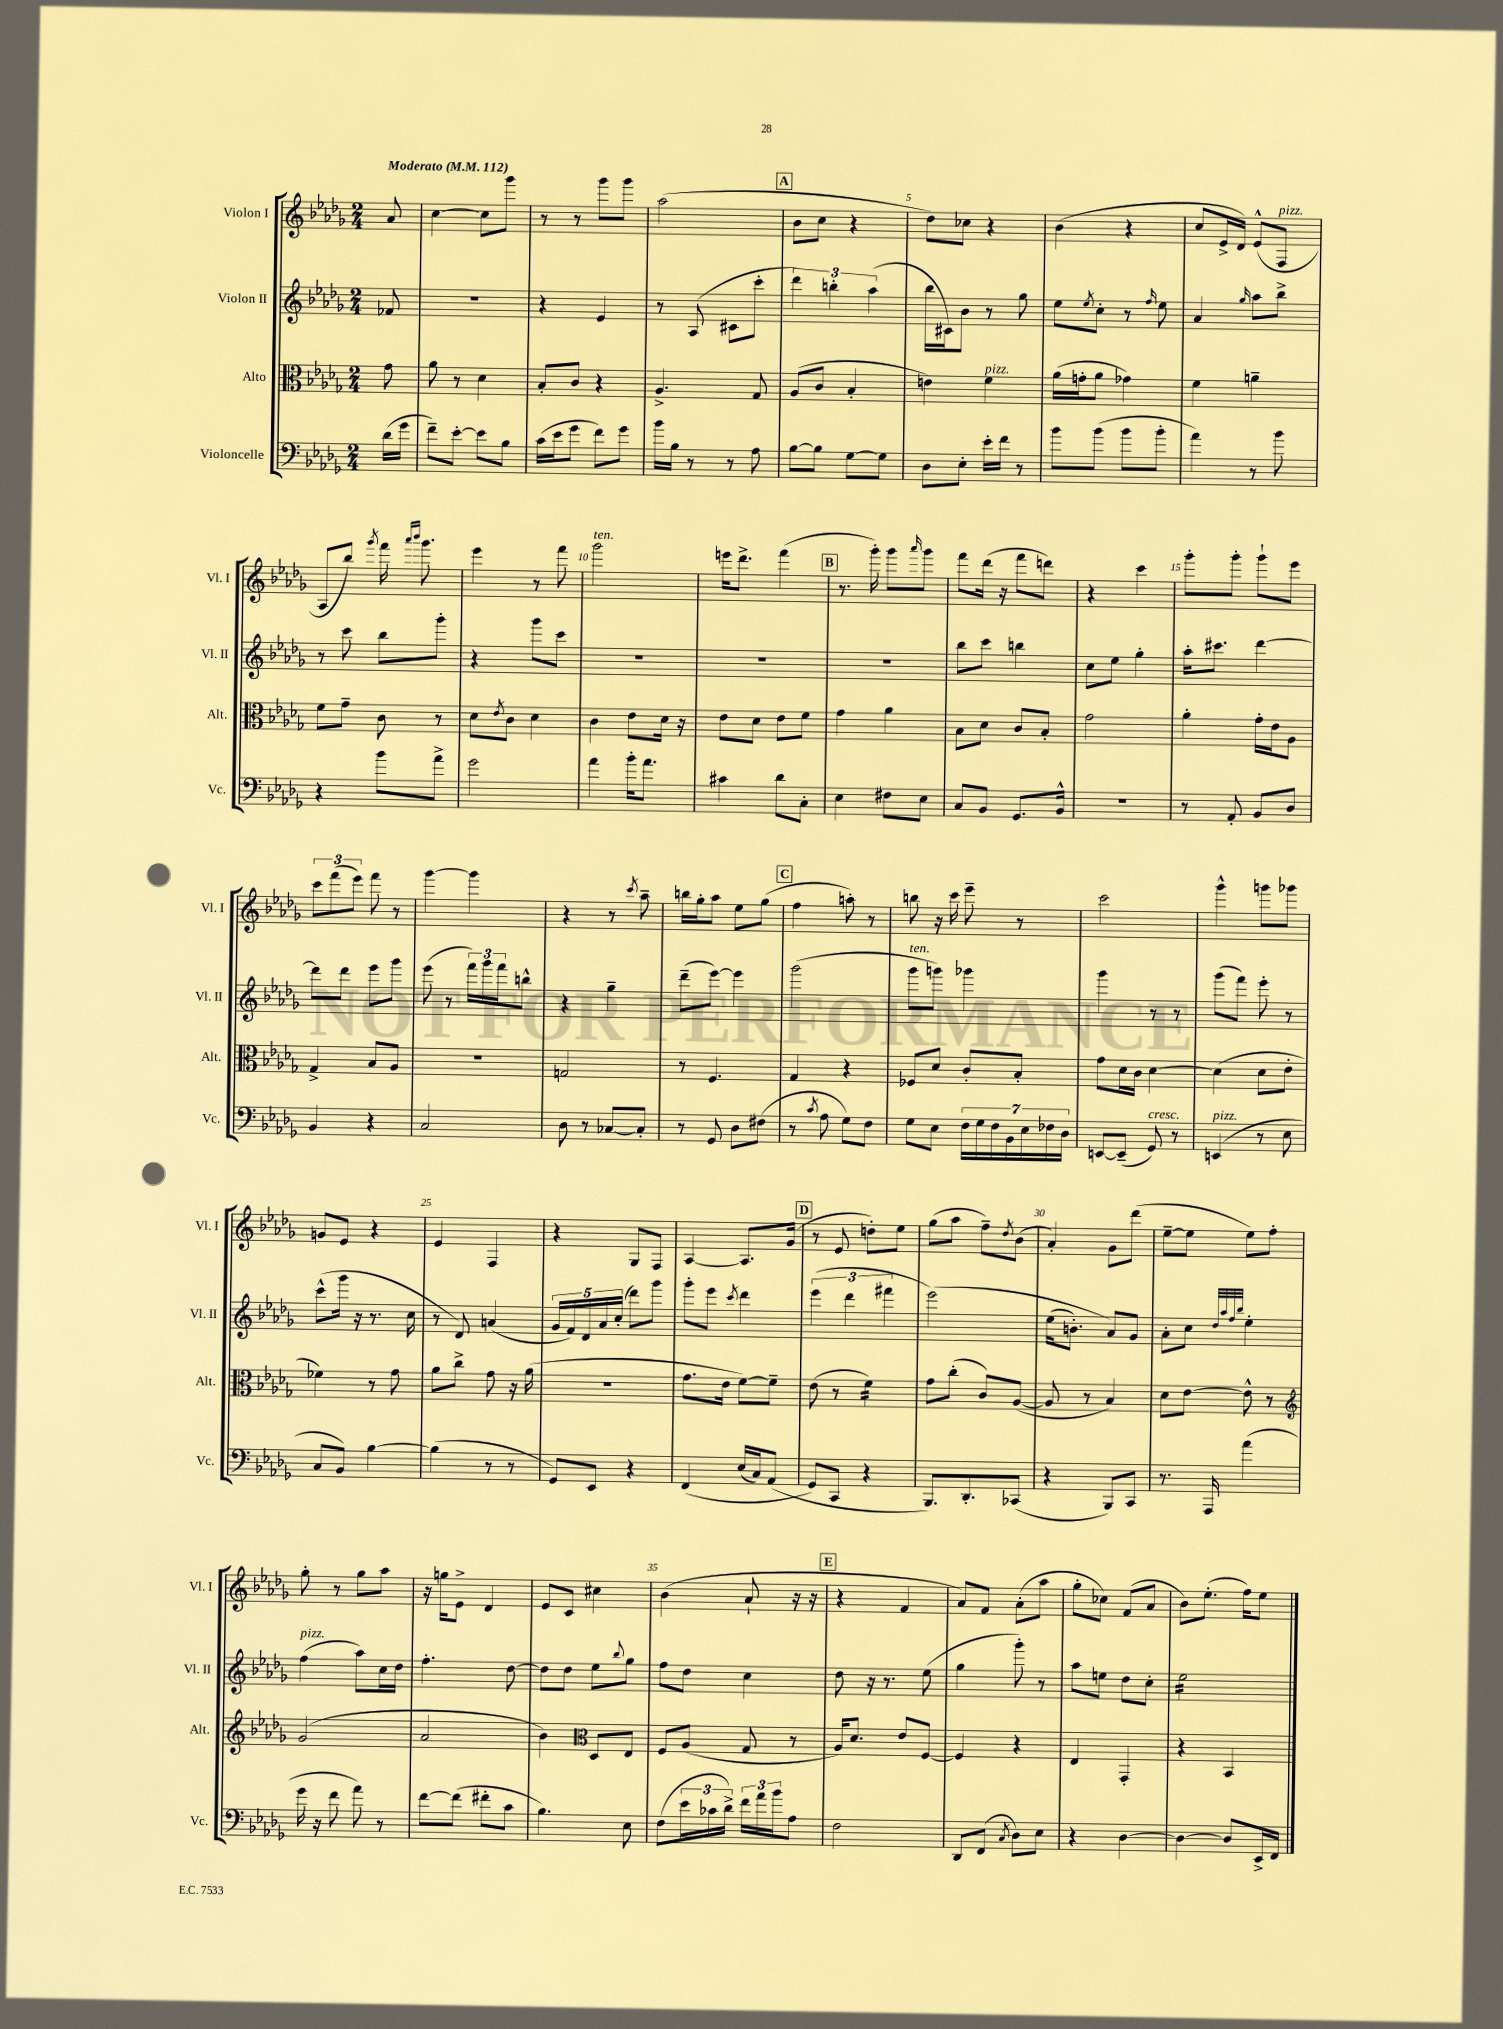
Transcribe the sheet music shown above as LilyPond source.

<<
\new StaffGroup <<
\new Staff = "s0" \with { instrumentName = "Violon I" shortInstrumentName = "Vl. I" } {
    \clef treble \key des \major \numericTimeSignature \time 2/4 \partial 8 \tempo "Moderato" 4 = 112
    aes'8 |
    c''4~ c''8 ges'''8 |
    r8 r8 ges'''8 ges'''8 |
    aes''2( |
    \mark \markup { \box "A" } bes'8 c''8 r4 |
    des''8) ces''8 r4 |
    bes'4( r4 |
    c''8 ees'16-> des'16) ees'8-^( f8^\markup { \italic "pizz." } |
    aes8 bes''8) \acciaccatura { ges'''8 } f'''16 \grace { aes'''16 bes'''16 } ges'''8. |
    ees'''4 r8 f'''8 |
    ges'''2^\markup { \italic "ten." } |
    e'''16 des'''8.-> f'''4( |
    \mark \markup { \box "B" } r8. ges'''16-.) ges'''8 \grace { aes'''16 } ges'''8 |
    f'''8 des'''16( r16 f'''8 d'''8) |
    r4 c'''4 |
    ges'''8-. ges'''8-. ges'''8-! ees'''8 |
    \tuplet 3/2 { c'''8 f'''8( ees'''8) } f'''8 r8 |
    ges'''4~ ges'''4 |
    r4 r8 \acciaccatura { c'''8 } aes''8-- |
    b''16 ges''16-. aes''8 ees''8 ges''8( |
    \mark \markup { \box "C" } f''4 a''8-.) r8 |
    b''8 r16 c'''16 ees'''8-- r8 |
    c'''2 |
    ges'''4-^ g'''8 ges'''8 |
    g'8 ees'8 r4 |
    ees'4 f4 |
    r4 ges8 f8 |
    aes4~ aes8. ges'16( |
    \mark \markup { \box "D" } r8 ees'8 d''8-.) ees''8 |
    ges''8( aes''8 f''8--) \acciaccatura { des''8 } bes'8( |
    aes'4-.) ges'8 des'''8( |
    ees''8~-- ees''8 ees''8) f''8-. |
    ges''8-. r8 ges''8 aes''8 |
    r16 g''16 ees'8-> des'4 |
    ees'8 c'8 cis''4 |
    bes'4( aes'8-! r16 r16 |
    \mark \markup { \box "E" } r4 f'4 |
    aes'8) f'8 aes'8-.( aes''8 |
    ges''8-. ces''8) f'8( aes'8 |
    bes'8) ees''8.-.( f''16) ees''8 \bar "|." |
}
\new Staff = "s1" \with { instrumentName = "Violon II" shortInstrumentName = "Vl. II" } {
    \clef treble \key des \major \numericTimeSignature \time 2/4 \partial 8
    fes'8 |
    r2 |
    r4 ees'4 |
    r8 aes8( cis'8 c'''8-. |
    \mark \markup { \box "A" } \tuplet 3/2 { des'''4) b''4-. aes''4( } |
    bes''16 cis'16) bes'8 r8 ges''8 |
    ees''8 \acciaccatura { ees''8 } c''8-. r8 \grace { f''16 } ees''8 |
    aes'4 \grace { ges''16 } aes''8 bes''8-> |
    r8 c'''8 bes''8 ges'''8-. |
    r4 ges'''8 c'''8 |
    R2 |
    R2 |
    \mark \markup { \box "B" } R2 |
    bes''8 c'''8 b''4 |
    c''8 ees''8 ges''4-. |
    aes''16-. cis'''8. des'''4~ |
    des'''8 des'''8 ees'''8 ges'''8 |
    ees'''8( r8 \tuplet 3/2 { f'''16) ges'''16 f'''16 } b''8-^ |
    r4 ges''4-- |
    des'''8--( ees'''8~) ees'''4 |
    \mark \markup { \box "C" } ges'''2( |
    ges'''8^\markup { \italic "ten." } g'''8) ges'''4 |
    ges'''4 r8 r8 |
    ges'''8( f'''8) ees'''8-. r8 |
    c'''8-^( ges'''16 r16 r8. c''16 |
    r8 des'8) a'4( |
    \tuplet 5/4 { ges'16 f'16) des'16 aes'16 c''16-.( } des'''8) ges'''8 |
    ges'''8-. ees'''8 \acciaccatura { c'''8 } des'''4 |
    \mark \markup { \box "D" } \tuplet 3/2 { ees'''4( des'''4 fis'''4 } |
    ees'''2)\( |
    ees''16( b'8.-.) aes'8\) ges'8 |
    aes'8-. c''8 \grace { des''32 aes''32 f''32 bes''32 } ees''4-. |
    f''4^\markup { \italic "pizz." }( aes''8) c''16 des''16 |
    f''4.-. des''8~ |
    des''8 des''8 ees''8 \appoggiatura { bes''8 } ges''8 |
    f''8 des''8 c''4 |
    \mark \markup { \box "E" } des''8 r16 r8. ees''8( |
    ges''4 ges'''8-.) r8 |
    aes''8 e''8 des''8 c''8-. |
    ees''2:16 \bar "|." |
}
\new Staff = "s2" \with { instrumentName = "Alto" shortInstrumentName = "Alt." } {
    \clef alto \key des \major \numericTimeSignature \time 2/4 \partial 8
    ges'8 |
    aes'8 r8 des'4 |
    bes8-. c'8 r4 |
    aes4.-> ges8 |
    \mark \markup { \box "A" } aes8( c'8 bes4-. |
    e'4) f'4^\markup { \italic "pizz." } |
    aes'16( g'16-. aes'8 ges'4) |
    f'4 a'4-- |
    f'8 ges'8-- c'8 r8 |
    des'8 \acciaccatura { ees'8 } c'8 des'4 |
    c'4 ees'8 des'16 r16 |
    ees'8 des'8 ees'8 f'8 |
    \mark \markup { \box "B" } ges'4 aes'4 |
    bes8 des'8 c'8 bes8-. |
    ges'2 |
    aes'4-. ges'16-. ees'16 aes8 |
    ges4-> bes8 aes8 |
    R2 |
    g2 |
    r8 f4. |
    \mark \markup { \box "C" } ges4 r4 |
    fes8 des'8 c'8-. bes8-. |
    ges'8 des'16 c'16 des'4~ |
    des'4( des'8 ees'8-. |
    fes'4) r8 ges'8 |
    aes'8 c''8-> ges'8 r16 aes'16( |
    r2 |
    ges'8. ees'16 f'8~) f'8-- |
    \mark \markup { \box "D" } ees'8( r8 f'4:16) |
    ges'8 c''8-.( c'8) aes8~( |
    aes8 r8 bes4) |
    des'8 ees'8~ ees'8-^ r8 |
    \clef treble ges'2( |
    aes'2 |
    bes'4) \clef alto des8 ees8 |
    f8 aes8( ges8 r8 |
    \mark \markup { \box "E" } aes16) des'8. ees'8 f8~ |
    f4 r4 |
    ees4 ges,4-. |
    r4 bes,4 \bar "|." |
}
\new Staff = "s3" \with { instrumentName = "Violoncelle" shortInstrumentName = "Vc." } {
    \clef bass \key des \major \numericTimeSignature \time 2/4 \partial 8
    des'16( ges'16 |
    f'8--) ees'8~-. ees'8 bes8 |
    c'16( ees'16 ges'8 f'8) ges'8 |
    bes'16 bes16 r8 r8 aes8 |
    \mark \markup { \box "A" } bes8~ bes8 ges8~ ges8 |
    des8 ees8-. ees'16-. f'16 r8 |
    bes'8 bes'8( bes'8 bes'8-. |
    aes'4) r8 bes'8 |
    r4 bes'8 aes'8-> |
    ges'2 |
    aes'4 bes'16-. aes'8. |
    cis'4 des'8 c8-. |
    \mark \markup { \box "B" } ees4 fis8 ees8 |
    c8 bes,8 ges,8. bes,16-^ |
    R2 |
    r8 aes,8-. bes,8 des8 |
    bes,4 r4 |
    c2 |
    des8 r8 ces8~ ces8-. |
    r8 ges,8 des8 fis8( |
    \mark \markup { \box "C" } r8 \acciaccatura { c'8 } aes8 ges8) f8 |
    ges8 ees8 \tuplet 7/4 { f16 ges16 f16 bes,16 ees16 fes16 des16 } |
    e,8~ e,8--( ges,8^\markup { \italic "cresc." }) r8 |
    e,4^\markup { \italic "pizz." }( r8 ees8 |
    c8 bes,8) bes4~ |
    bes4( r8 r8 |
    ges,8) ees,8 r4 |
    f,4\( ees16( c16) aes,8( |
    \mark \markup { \box "D" } ges,8\) c,8 r4 |
    bes,,8.) des,8.-. ces,8( |
    r4 bes,,8) c,8 |
    r8. aes,,16 aes'4( |
    ges'16 r16 f'8 aes'8) r8 |
    f'8~ f'8( fis'8-. c'8 |
    bes4.) ees8 |
    f8( \tuplet 3/2 { ees'16 ces'16 des'16->) } \tuplet 3/2 { f'16 aes'16 bes'16 } aes8 |
    \mark \markup { \box "E" } f2 |
    des,8 f,8( \acciaccatura { c8 } des8) ees8 |
    r4 des4~ |
    des4~ des8 ees,16-> f,16 \bar "|." |
}
>>
>>
\layout { \context { \Score \override BarNumber.break-visibility = ##(#f #t #t) barNumberVisibility = #(every-nth-bar-number-visible 5) } }
